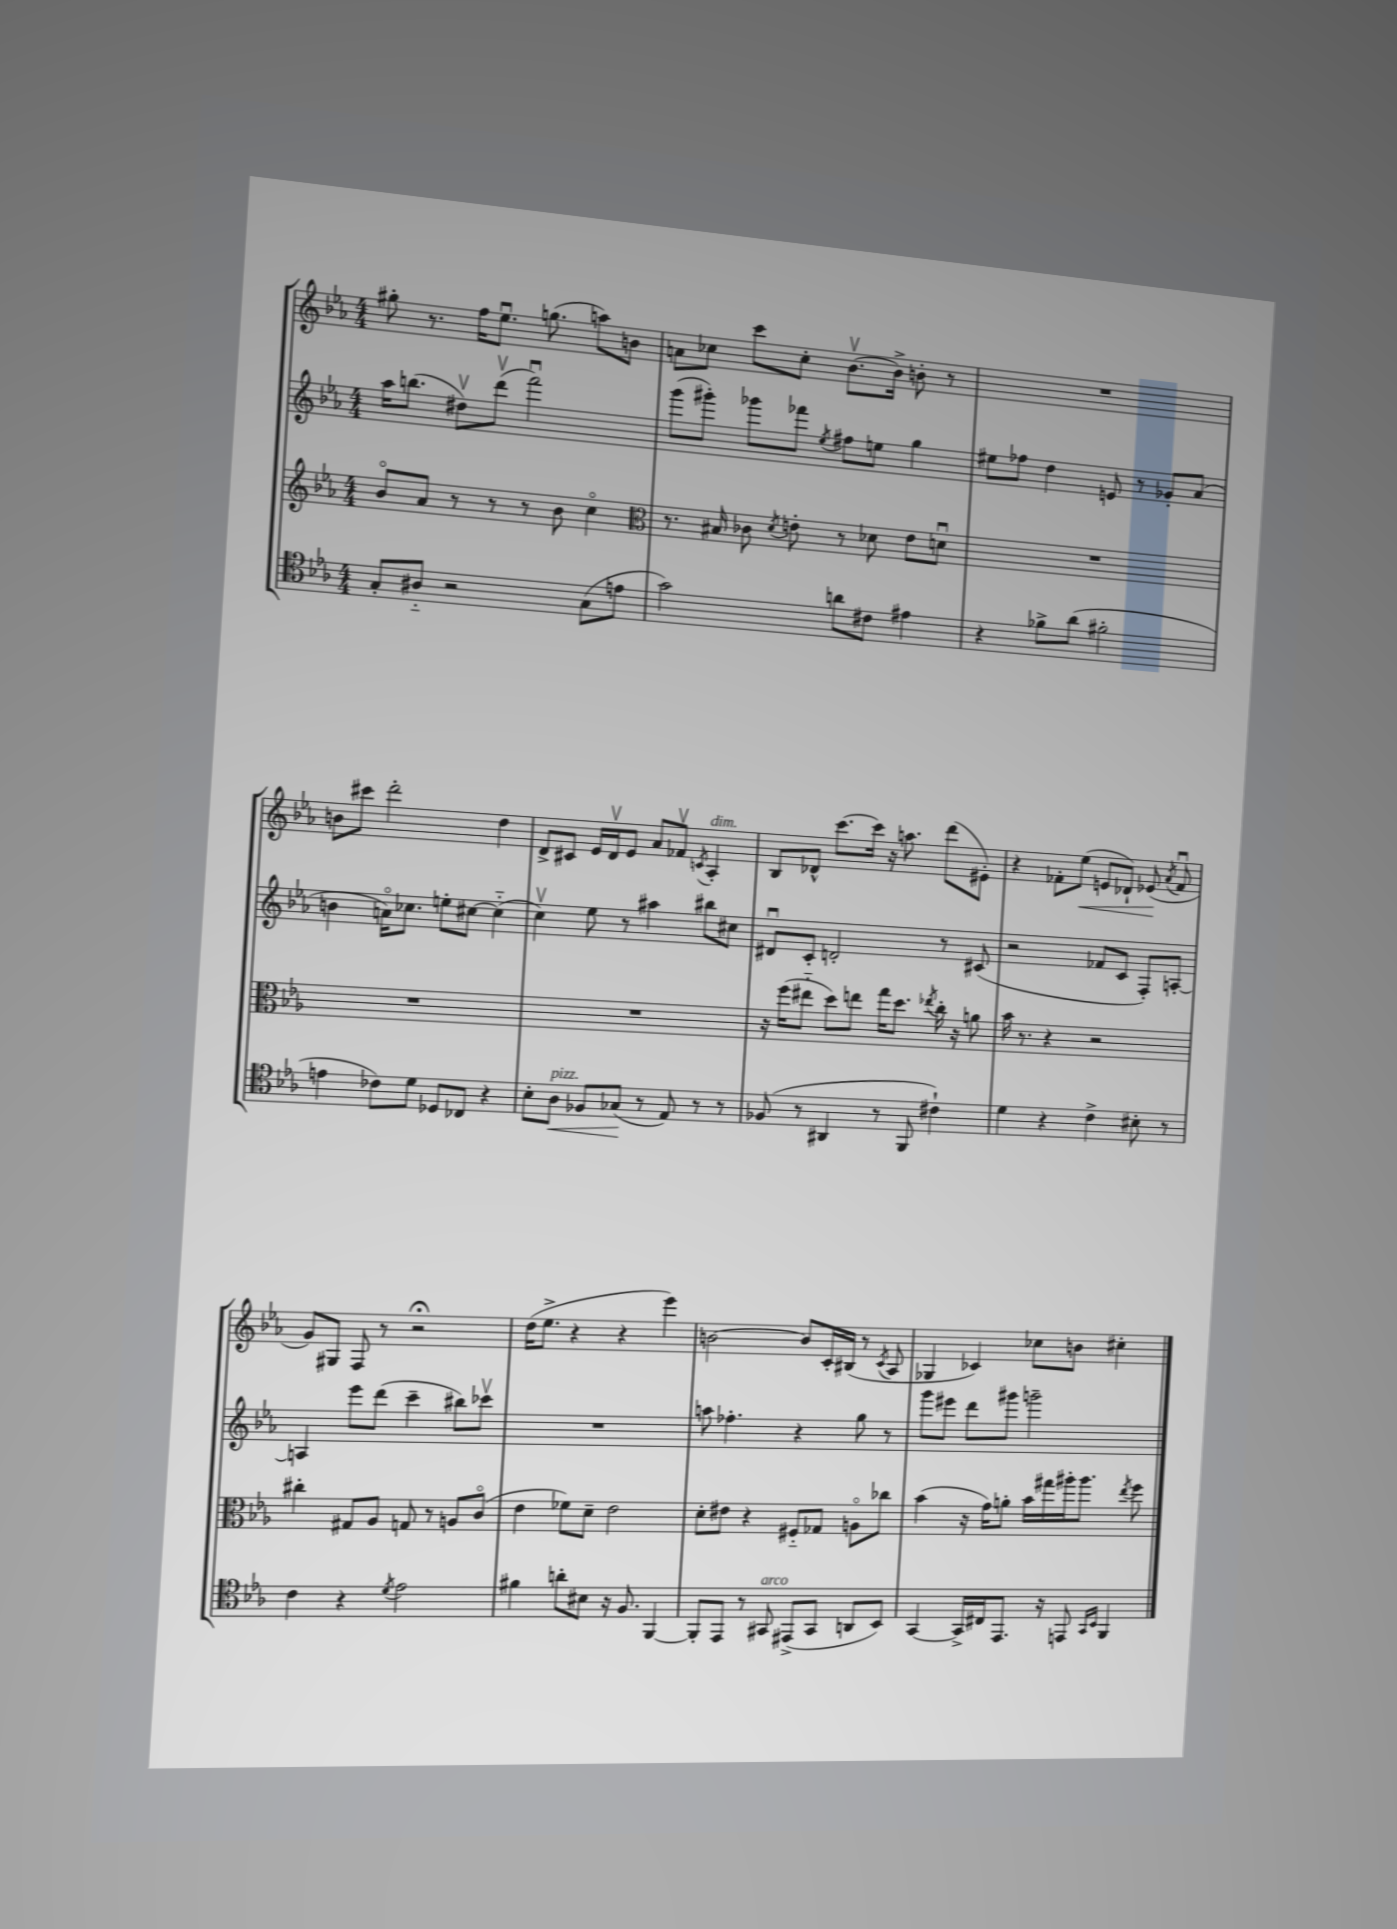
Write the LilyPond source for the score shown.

<<
\new StaffGroup <<
\new Staff = "s0" {
    \clef treble \key ees \major \numericTimeSignature \time 4/4
    \autoBeamOff gis''8-. r8. f''16[ ees''8.]\downbow g''8.( a''8[) b'8] |
    a'8[ ces''8] c'''8[ ces''8]-. bes'8.[~\upbow bes'16]-> b'8-. r8 |
    R1 |
    b'8[ cis'''8] d'''2-. d''4 |
    d'8[-> cis'8] ees'16[ d'16\upbow ees'8] aes'8[ fes'8]\upbow \acciaccatura { c'8 } aes4-.^\markup { \italic "dim." } |
    bes8[ des'8]-^ c'''8.[~ c'''16] r16 a''8. d'''8[( eis'8]-.) |
    r4 fes'8[-. ees''8]\<( e'8[ des'8]-!) ees'8\!( \acciaccatura { aes'8 } fes'8\downbow |
    g'8[) gis8] f8 r8 r2\fermata |
    d''16[( ees''8.]-> r4 r4 ees'''4) |
    b'2~ b'8[ c'16-. bis16]( r8 \acciaccatura { c'8 } aes8 |
    ges4 ces'4) ces''8[ b'8] cis''4-. \bar "|." |
}
\new Staff = "s1" {
    \clef treble \key ees \major \numericTimeSignature \time 4/4
    \autoBeamOff aes''16[ b''8.]( dis''8[\upbow) d'''8]\upbow( f'''2\downbow) |
    g'''8[( gis'''8]-.) ges'''8[ fes'''8] \acciaccatura { ees''8 } fis''8[ e''8] g''4 |
    eis''8[ fes''8] d''4 e'8 r8 ges'8[-. aes'8]( |
    b'4 a'16[\flageolet) ces''8.] e''8[-. cis''8]~ cis''4-_( |
    c''4\upbow) ees''8 r8 ais''4 bis''8[ cis''8] |
    dis'8[\downbow c'8]-. d'2-. r8 cis'8( |
    r2 fes'8[ c'8] f8[-.) a8]~-. |
    a4 ees'''8[ d'''8]( c'''4-- bis''8[) ces'''8]\upbow |
    R1 |
    a''8 fes''4.-. r4 g''8 r8 |
    g'''8[ eis'''8] d'''8[ gis'''8] g'''2-- \bar "|." |
}
\new Staff = "s2" {
    \clef treble \key ees \major \numericTimeSignature \time 4/4
    \autoBeamOff bes'8[\flageolet aes'8] r8 r8 r8 bes'8 c''4\flageolet |
    \clef alto r8. bis16 ces'8 \acciaccatura { d'8 } e'8-. r8 des'8 e'8[ d'8]\downbow |
    R1 |
    R1 |
    R1 |
    r16 f''16[( eis''8]-_ d''8[) e''8] g''16[ d''8.] \acciaccatura { ees''8 } c''16-. r16 a'8 |
    bes'16 r8. r4 r2 |
    cis''4-. gis8[ aes8] g8 r8 a8[ c'8]\flageolet( |
    ees'4 fes'8[) d'8]-- ees'2 |
    d'8[-. eis'8] r4 fis8[-_ ges8] a8[\flageolet ces''8] |
    bes'4( r16 g'16[) a'8]-. bes'16[ gis''16 ais''16-. ais''8.] \acciaccatura { ees''8 } f''8 \bar "|." |
}
\new Staff = "s3" {
    \clef tenor \key ees \major \numericTimeSignature \time 4/4
    \autoBeamOff g8[-. ais8]-_ r2 g8[( e'8] |
    g'2) a'8[ cis'8] eis'4 |
    r4 fes'8[-> aes'8]( fis'2-. |
    e'4 ces'8[) d'8] des8[ ces8] r4 |
    bes8[-. aes8]\<^\markup { \italic "pizz." } fes8[ ges8]\!( r8 ees8) r8 r8 |
    fes8( r8 ais,4 r8 f,8 cis'4-!) |
    d'4 r4 c'4-> bis8-. r8 |
    c'4 r4 \acciaccatura { d'8 } ees'2 |
    fis'4 a'8[-. bis8] r16 f8. f,4~ |
    f,8[-. ees,8] r8 gis,8^\markup { \italic "arco" } eis,8[->( gis,8] a,8[ bes,8]) |
    g,4~ g,16[-> cis16 ees,8.] r16 e,8 \grace { g,16[ bes,16] } f,4 \bar "|." |
}
>>
>>
\layout { \context { \Score \remove "Bar_number_engraver" } }
